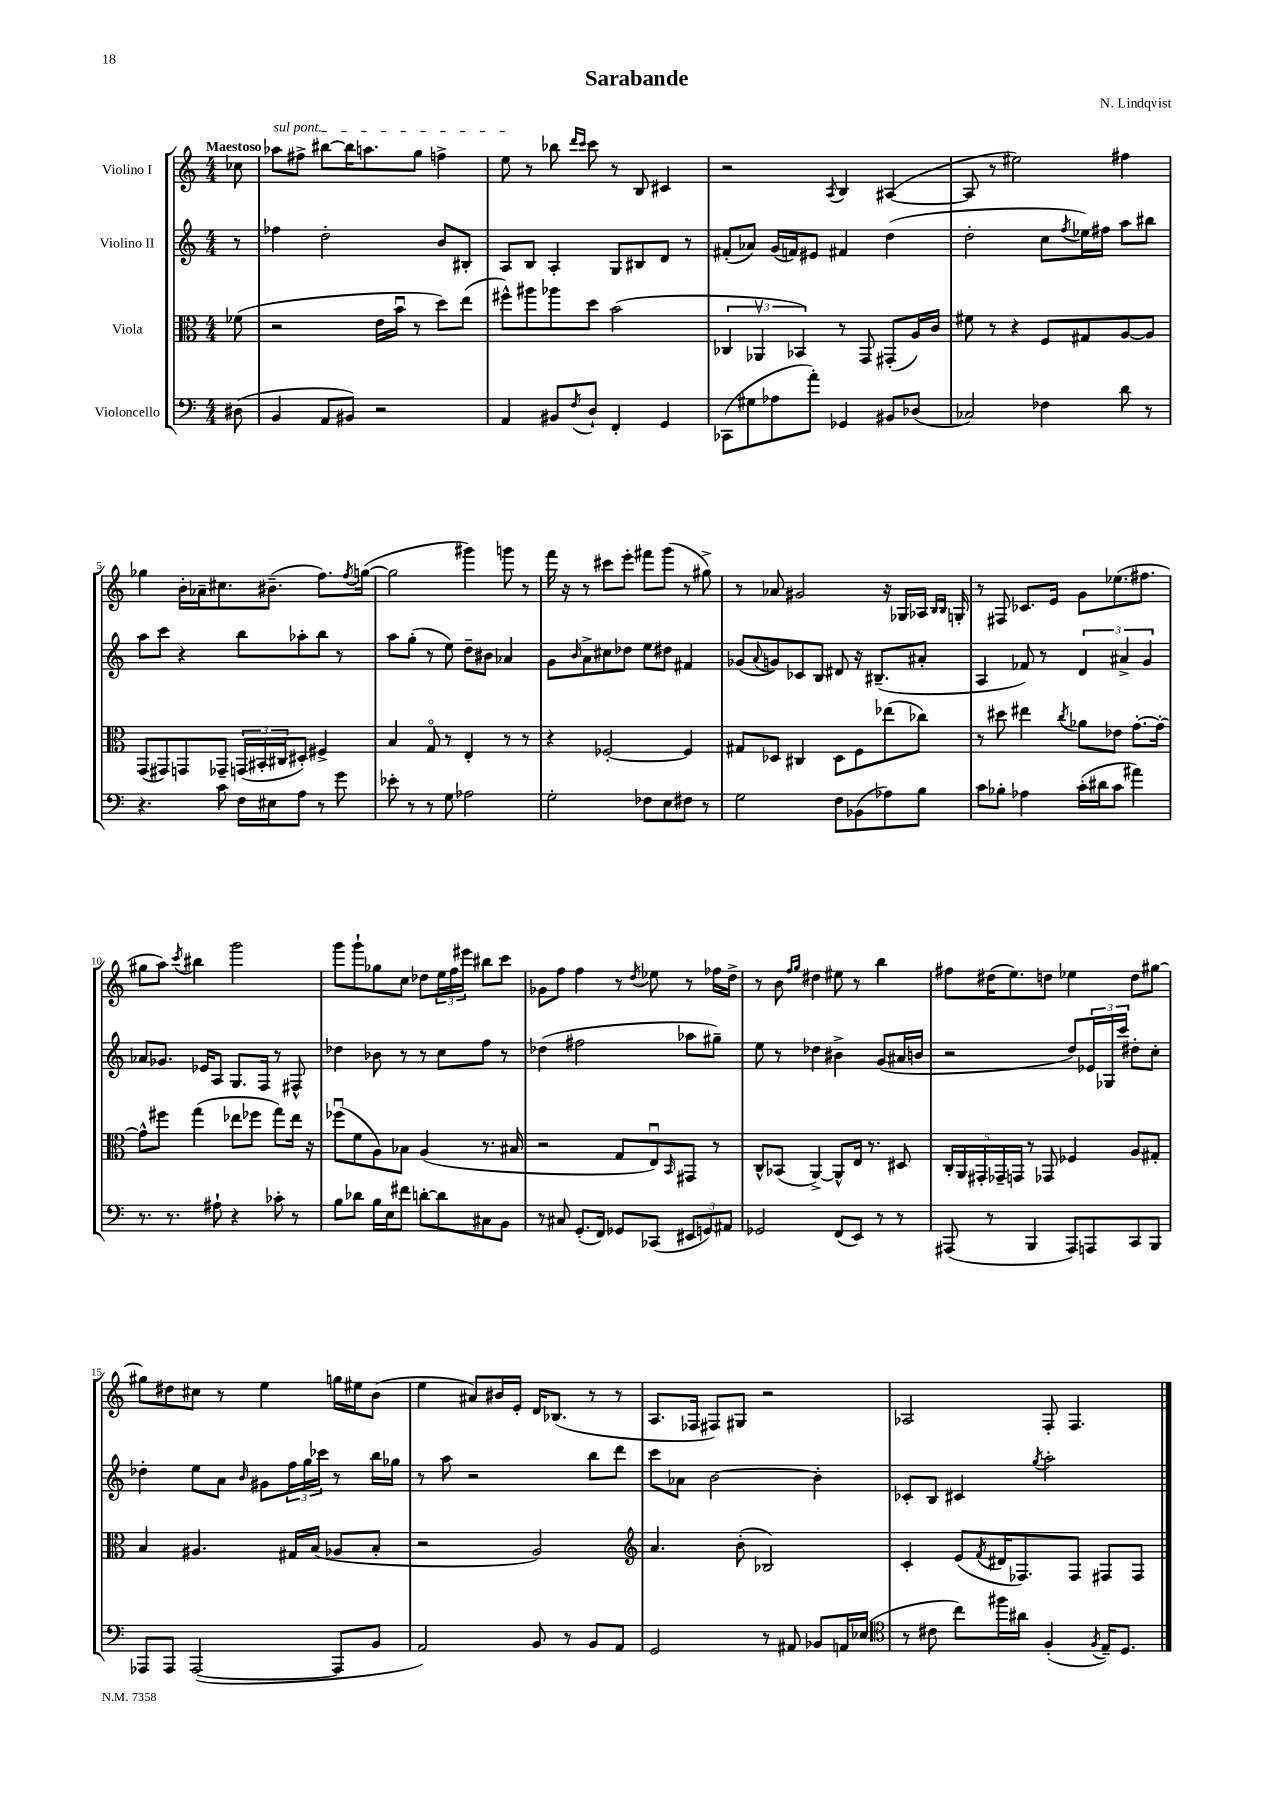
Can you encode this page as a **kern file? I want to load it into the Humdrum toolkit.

**kern	**kern	**kern	**kern
*staff4	*staff3	*staff2	*staff1
*clefF4	*clefC3	*clefG2	*clefG2
*k[]	*k[]	*k[]	*k[]
*M4/4	*M4/4	*M4/4	*M4/4
(8D#\	(8f-\	8r	8cc-\
=	=	=	=
4BB/	2r	4ff-\	8aa-\L
.	.	.	8ff#^\J
8AA/L	.	2dd'\	[8bb#\L
8BB#/J)	.	.	16bb#\]K
.	.	.	8.aa\
2r	16e\LL	.	.
.	16bu\JJ	.	.
.	8r	.	8gg\J
.	8dd\L)	8b/L	4ff^\
.	(8ee\J	8B#'/J	.
=	=	=	=
4AA/	8ff#^^\L)	8A/L	8ee\
.	8aa#\	8B/J	8r
8BB#/L	8aa-\	4A'/	8bb-\
.	.	.	16qqddd/LL
8qF/	.	.	16qqccc/JJ
8D`/J	8dd\J	.	8ccc\
4FF'/	(2b\	8G/L	8r
.	.	8B#/	8B/
4GG/	.	8d/J	4c#/
.	.	8r	.
=	=	=	=
(8CC-\L	6C-/	(8f#'/L	2r
8G#\	.	8a-/J)	.
.	6AA-v/	.	.
8A-\	.	(16g/LL	.
.	.	16f/J)	.
.	6BB-/)	.	.
8a'\J)	.	8e#/J	.
.	.	.	8qA/
4GG-/	8r	4f#/	4B/
.	8GG/	.	.
8BB#/L	(8GG#'/L	(4dd\	([4A#/
(8D-/J	16A/L)	.	.
.	16c/JJ	.	.
=	=	=	=
2C-/)	8f#\	2dd'\	8A#/]
.	8r	.	8r
.	4r	.	2ee#\)
4F-\	8F/L	8cc\L	.
.	.	8qff/	.
.	8G#/	16ee-\L)	.
.	.	16ff#\JJ	.
8d\	[8A/	8aa\L	4ff#\
8r	8A/]J	8bb#\J	.
=	=	=	=
4.r	(8GG/L	8aa\L	4gg-\
.	8GG#/)	8ccc\J	.
.	8GG/	4r	16b'\LL
.	.	.	16a-~\J
8c\	8GG-~/J	.	8.cc#\
16F\LL	(24GG/LL	8bb\L	.
.	24BB#'/	.	.
16E#\J	.	.	(8.b#~\J
.	24C#/J	.	.
8A\J	8D#'/J)	8aa-'\	.
8r	4F#^/	8bb\J	8.ff\L)
8g\	.	8r	.
.	.	.	8qff/
.	.	.	([16gg\Jk
=	=	=	=
8e-'\	4B/	8aa\L	2gg\]
8r	.	(8gg'\J	.
8r	8Go/	8r	.
8G\	8r	8ee\)	.
2A-\	4E'/	8dd~\L	4ggg#\)
.	.	8b#\J	.
.	8r	4a-/	8ggg\
.	8r	.	8r
=	=	=	=
2G'\	4r	8g\L	16fff\
.	.	.	16r
.	.	16qqb/	.
.	.	8a^\	8r
.	[2F-'/	8cc#\	8ccc#\L
.	.	8dd-\J	8eee'\J
8F-\L	.	8ee\L	8fff#\L
8E\	.	8dd#\J	(8ggg\J
8F#\J	4F-/]	4f#/	8r
8r	.	.	8gg#^\)
=	=	=	=
2G\	8G#/L	(8g-/L	8r
.	.	8qqa/	.
.	8D-/J	8g/)	8a-/
.	4C#/	8c-/	2g#/
.	.	8B/J	.
8F\L	8D-\L	8d#/	.
(8BB-\	8F\	16r	.
.	.	(8.B#~/L	.
8A-\)	(8ee-\	.	16r
.	.	.	16G-/LL
8B\J	8cc-\J)	8a#'/J	16A-/JJ
.	.	.	16qqB/LL
.	.	.	16qqB/JJ
.	.	.	16G'/
=	=	=	=
8c\L	8r	4A/	8r
8B-'\J	8dd#\	.	8F#/
4A-\	4ee#\	8f-/)	8.c-/L
.	.	8r	.
.	.	.	16e/Jk
.	8qcc/	.	.
(16c'\LL	8a-\L	6d/	8g\L
16d#\J	.	.	.
8c\J	8e-\J	.	(8.ee-\
.	.	6a#^/	.
4a#\)	[8.g'\L	.	.
.	.	.	8.ff#\J
.	.	6g/	.
.	16g'\_Jk	.	.
=	=	=	=
8.r	8g^^\]L	8a-/L	8gg#\L
.	8ff#\J	8.g-/J	8aa\J)
8.r	.	.	.
.	.	.	8qccc/
.	(4gg\	.	4bb#\
.	.	16e-/LK	.
8A#`\	.	8A/J	.
4r	8ee-\L	8.G/L	2ggg\
.	8ff-\J	.	.
.	.	16F/Jk	.
8c-'\	8gg\L)	8r	.
8r	16ee-\Jk	8F#^^/	.
.	16r	.	.
=	=	=	=
8B\L	(8ff-u\L	4dd-\	8ggg\L
8d-\J	8f\	.	8ggg`\
16B\LL	8A\)	8b-\	8gg-\
16E\J	.	.	.
8f#\J	8B-\J	8r	8cc\J
[8d'\L	(4A/	8r	8dd-\L
8d\]	.	8cc\L	24ee\L
.	.	.	24ff\
.	.	.	24eee#\JJ
8C#\	8.r	8ff\J	8bb#\L
8BB\J	.	8r	8ccc\J
.	16B#/	.	.
=	=	=	=
8r	2r	(4dd-\	8g-\L
8C#/	.	.	8ff\J
(8.GG'/L	.	2ff#\	4ff\
16FF/Jk)	.	.	.
8GG-/L	8G/L	.	8r
.	.	.	8qdd/
(8CC-/J	8Eu/)	.	8ee-\
.	16qqBB/	.	.
12EE#/L	8GG#/J	8aa-\L	8r
12GG/)	.	.	.
.	8r	8gg#~\J)	16ff-\LL
12AA#/J	.	.	.
.	.	.	16dd^\JJ
=	=	=	=
2GG-/	8C^^/L	8ee\	8r
.	(8BB-/J	8r	8b\
.	.	.	16qqff/LL
.	.	.	16qqgg/JJ
.	[4AA^/)	4dd-\	4dd#\
(8FF/L	8AA^^/]L	4b#^\	8ee#\
8EE/J)	16E/Jk	.	8r
.	8.r	.	.
8r	.	(8g/L	4bb\
8r	8D#/	16a#/L	.
.	.	16b/JJ	.
=	=	=	=
(8AAA#/	20C'/LL	2r	8ff#\L
.	20AA/	.	.
.	20GG#'/	.	.
8r	.	.	(16dd#\K
.	20GG-~/	.	.
.	.	.	8.ee\)
.	20GG/JJ	.	.
4BBB/	8r	.	.
.	8GG-/	.	8dd\J
8AAA#/L)	4F-/	8dd/L)	4ee-\
8AAA/	.	24e-/L	.
.	.	24G-/	.
.	.	24ccc/JJ	.
8CC/	8A/L	8dd#'\L	8dd\L
8BBB/J	8G#'/J	8cc'\J	[8gg#\J
=	=	=	=
8AAA-/L	4B/	4dd-'\	8gg#\]L
8AAA-/J	.	.	8dd#\
([2AAA-/	4.A#/	8ee\L	8cc#\J
.	.	8a\J	8r
.	.	16qqb/	.
.	.	8g#\L	4ee\
.	16G#/LL	24ff\L	.
.	.	24gg\	.
.	(16B/JJ	.	.
.	.	24ccc-\JJ	.
8AAA-/]L	8A-/L	8r	16gg\LL
.	.	.	16ee#\J
8BB/J	8B'/J	16bb\LL	(8b\J
.	.	16gg-\JJ	.
=	=	=	=
2AA/)	2r	8r	4ee\
.	.	8aa\	.
.	.	2r	8a#/L)
.	.	.	16b#/L
.	.	.	16e'/JJ
8BB/	2A/)	.	16d/LK
.	.	.	(8.B-/J
8r	.	.	.
8BB/L	.	8bb\L	8r
8AA/J	.	8ddd\J	8r
=	=	=	=
*	*clefG2	*	*
2GG/	4.a/	8ccc\L	8.A/L
.	.	8a-\J	.
.	.	.	16F-/Jk
.	.	[2b\	8F#/L)
.	(8b'\	.	8G#/J
8r	2B-/)	.	2r
8AA#/	.	.	.
8BB-/L	.	4b'\]	.
16AA/L	.	.	.
(16E-/JJ	.	.	.
=	=	=	=
*clefC4	*	*	*
8r	4c'/	8c-'/L	2A-/
8c#\	.	8B/J	.
8cc\L)	(8e/L	4c#/	.
.	8qf/	.	.
16ff#\L	16d#/K	.	.
16a#\JJ	8.F-/)	.	.
.	.	8qgg/	.
(4F'/	.	2aa'\	8F'/
.	8F-/J	.	4.F/
8qF/	.	.	.
16E~/LK)	8F#/L	.	.
8.D/J	.	.	.
.	8F#/J	.	.
==	==	==	==
*-	*-	*-	*-
